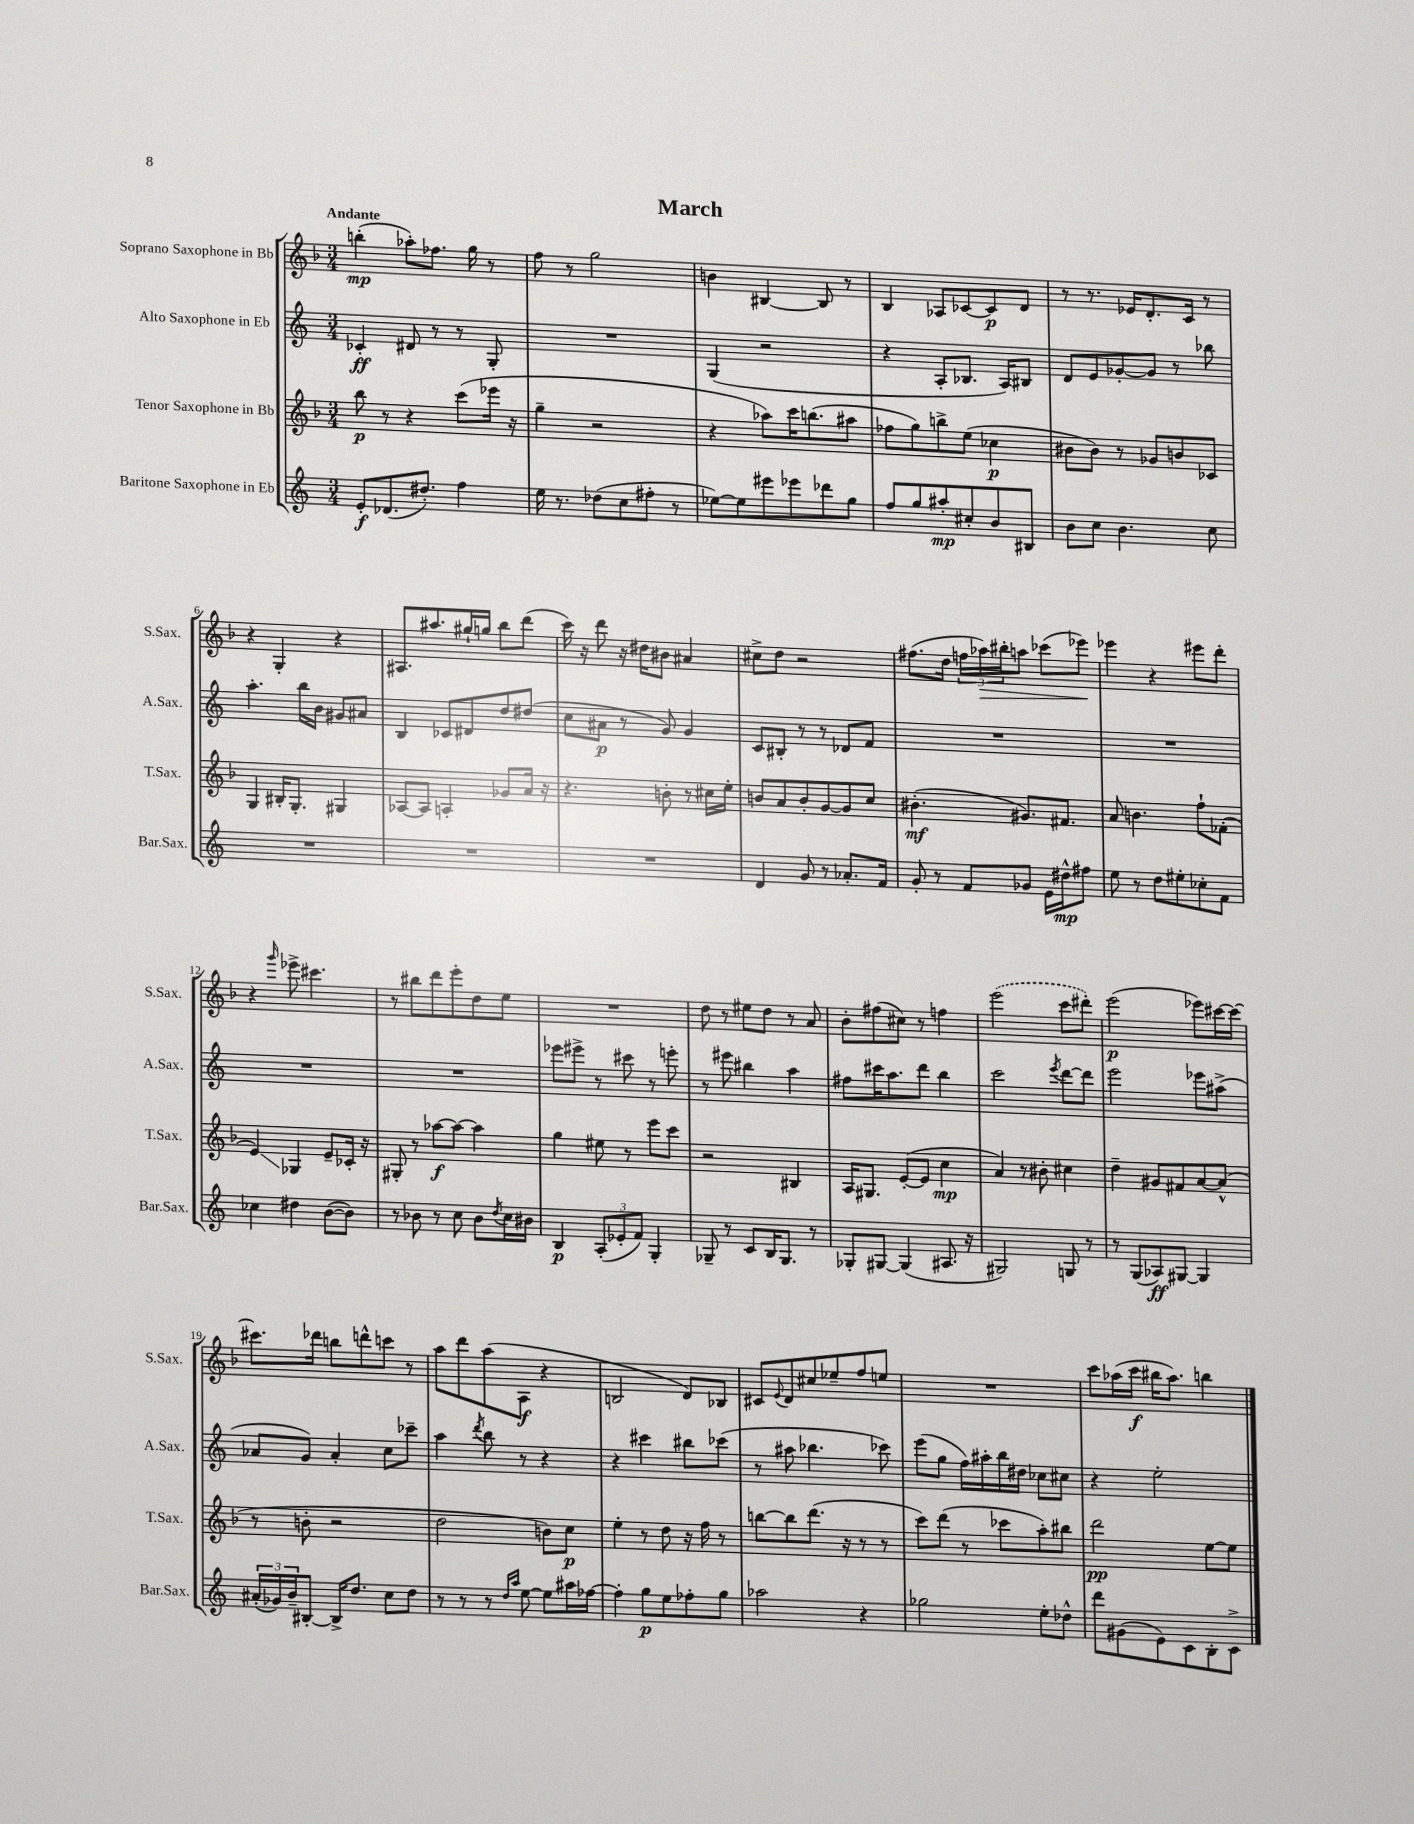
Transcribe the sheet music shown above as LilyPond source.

\header { title = "March" }
<<
\new StaffGroup <<
\new Staff = "s0" \with { instrumentName = "Soprano Saxophone in Bb" shortInstrumentName = "S.Sax." } {
    \clef treble \key f \major \numericTimeSignature \time 3/4 \tempo "Andante"
    b''4-.\mp( aes''8-.) fes''8. g''16 r8 |
    f''8 r8 g''2 |
    b'4 bis4~ bis8 r8 |
    bes4 aes8 ces'8~ ces'8\p d'8 |
    r8 r8. ees'16 d'8.-. c'16 r8 |
    r4 g4-. r4 |
    ais8. ais''8. gis''16-! g''16 bes''8 d'''8( |
    c'''16) r16 d'''8 r16 dis''16 bis'8 ais'4 |
    cis''8-> d''8 r2 |
    fis''8.( d''16 \tuplet 3/2 { f''16 aes''16\>) bis''16-. } a''8 ces'''8( ees'''8\!) |
    ees'''4 r4 eis'''8 d'''8-. |
    r4 \grace { g'''16 } ees'''8-> cis'''4. |
    r8 bis''8 d'''8 e'''8-. d''8 e''8 |
    R2. |
    d''8 r8 eis''8 d''8 r8 a'8 |
    bes'8-. fis''8( cis''8) r8 f''4 |
    \once \slurDashed e'''2( c'''8 dis'''8-.) |
    e'''2\p( ees'''8) cis'''16~ cis'''16~ |
    cis'''8. des'''16 b''8 d'''8-^ c'''8 r8 |
    a''8 d'''8 a''8( a8\f r4 |
    b2 d'8) bes8 |
    cis'8 \appoggiatura { e'8 } d'8 cis''8 ees''8-- f''8 e''8 |
    R2. |
    c'''8 aes''16( c'''16\f bis''16 aes''8.) b''4 \bar "|." |
}
\new Staff = "s1" \with { instrumentName = "Alto Saxophone in Eb" shortInstrumentName = "A.Sax." } {
    \clef treble \key c \major \numericTimeSignature \time 3/4
    ces'4-.\ff dis'8 r8 r8 g8-. |
    R2. |
    g4( r2 |
    r4 a8-. bes8. a16) bis8 |
    d'8 e'8 ges'8~-. ges'8 r8 bes''8 |
    a''4.-. b''16 b'16 gis'8 ais'8 |
    b4 ces'8 dis'8 d''8 dis''8( |
    c''8 ais'8\p r8 g'8) g'4 |
    c'8 bis8-. r8 r8 des'8 f'8 |
    R2. |
    R2. |
    R2. |
    R2. |
    ees'''8 eis'''8-> r8 cis'''8 r8 e'''8-. |
    r8 eis'''8 bis''4 a''4 |
    fis''8 cis'''16 a''8. d'''8 b''4 |
    c'''2 \acciaccatura { e'''8 } d'''8~ d'''8 |
    e'''2 ees'''8 ais''8->( |
    aes'8 g'8) aes'4-. c''8 ces'''8-- |
    a''4 \acciaccatura { d'''8 } b''8 r8 r4 |
    r4 cis'''4 bis''8 ces'''8( |
    r8 ais''8 bes''4. ces'''8) |
    e'''8( g''8 f''16) ais''16-. b''16 dis''16 ces''8 cis''8 |
    r4 e''2-. \bar "|." |
}
\new Staff = "s2" \with { instrumentName = "Tenor Saxophone in Bb" shortInstrumentName = "T.Sax." } {
    \clef treble \key f \major \numericTimeSignature \time 3/4
    bes''8\p r8 r4 c'''8( ees'''16 r16 |
    g''4-- r2 |
    r4 aes''8) c'''16 b''8.( ais''8 |
    fes''8 g''8) b''8-> e''8( ces''4\p |
    bis'8 bis'8) r8 ges'8 b'8 ces'8 |
    g4 bis16-. g8.-. gis4 |
    aes8~ aes8 a4-. ges'8 a'16 r16 |
    r4. b'8-. r8 cis''16 e''16-. |
    b'8 a'8 b'8-. g'8~ g'8 c''8 |
    bis'4.-.\mf( gis'8.) fis'8. |
    a'8 b'4. f''8-! fes'8-.( |
    e'4\glissando) ges4 e'8-- ces'16-. r16 |
    gis8-. r8 aes''8~\f aes''8~ aes''4 |
    g''4 eis''8 r8 e'''8 c'''8 |
    r2 bis4 |
    a16 gis8. e'8~-.( e'8 c''4\mp |
    a'4) r8 bis'8-. cis''4 |
    d''4-- gis'8 fis'8 a'8~ a'8-^( |
    r8 b'8-. r2 |
    d''2 b'8) c''8\p |
    e''4-. r8 d''8 r16 f''16 r8 |
    b''8~ b''8 d'''8.( r16 r8 r8 |
    c'''8) d'''8( r8 ces'''8 a''8-.) bis''8 |
    d'''2\pp e''8~ e''8 \bar "|." |
}
\new Staff = "s3" \with { instrumentName = "Baritone Saxophone in Eb" shortInstrumentName = "Bar.Sax." } {
    \clef treble \key c \major \numericTimeSignature \time 3/4
    e'8-.\f des'8.( dis''8.-.) f''4 |
    e''16 r8. des''8( c''8 fis''8-. r8 |
    ees''8~) ees''8 eis'''8 ees'''8 des'''8 g''8 |
    f''8 g''8 ais''8-.\mp cis''8-. b'8 bis8 |
    b'8 c''8 b'4. c''8 |
    R2. |
    R2. |
    R2. |
    d'4 g'8 r8 aes'8.-. f'16 |
    g'8-. r8 f'8 ges'8 e'16 dis''16-^\mp fis''8 |
    e''8 r8 d''8 eis''8-. ces''8-. f'8 |
    ces''4 dis''4 b'8~( b'8) |
    r8 bes'8 r8 c''8 bes'8 \acciaccatura { d''8 } c''16 bis'16 |
    b4\p \tuplet 3/2 { a8-.( ees'8-. f'8) } g4-. |
    ges8-- r8 c'8 b16 ges8. r8 |
    ges8-. gis8~ gis4( ais8. r16 |
    gis2) g8 r8 |
    r8 g8( aes8\ff) gis8~ gis4 |
    \tuplet 3/2 { ais'16-.( ges'16) b'16-- } bis8~-. bis16-> d''8. c''8 d''8 |
    r8 r8 r8 \grace { d''16 a''16 } e''8~ e''8 ais''16 fes''16~ |
    fes''4-. g''8\p e''8 fes''8-. g''8 |
    aes''2 r4 |
    ges''2 e''8-. des''8-^ |
    d'''8 gis'8( e'8) c'8 b8-. c'8-> \bar "|." |
}
>>
>>
